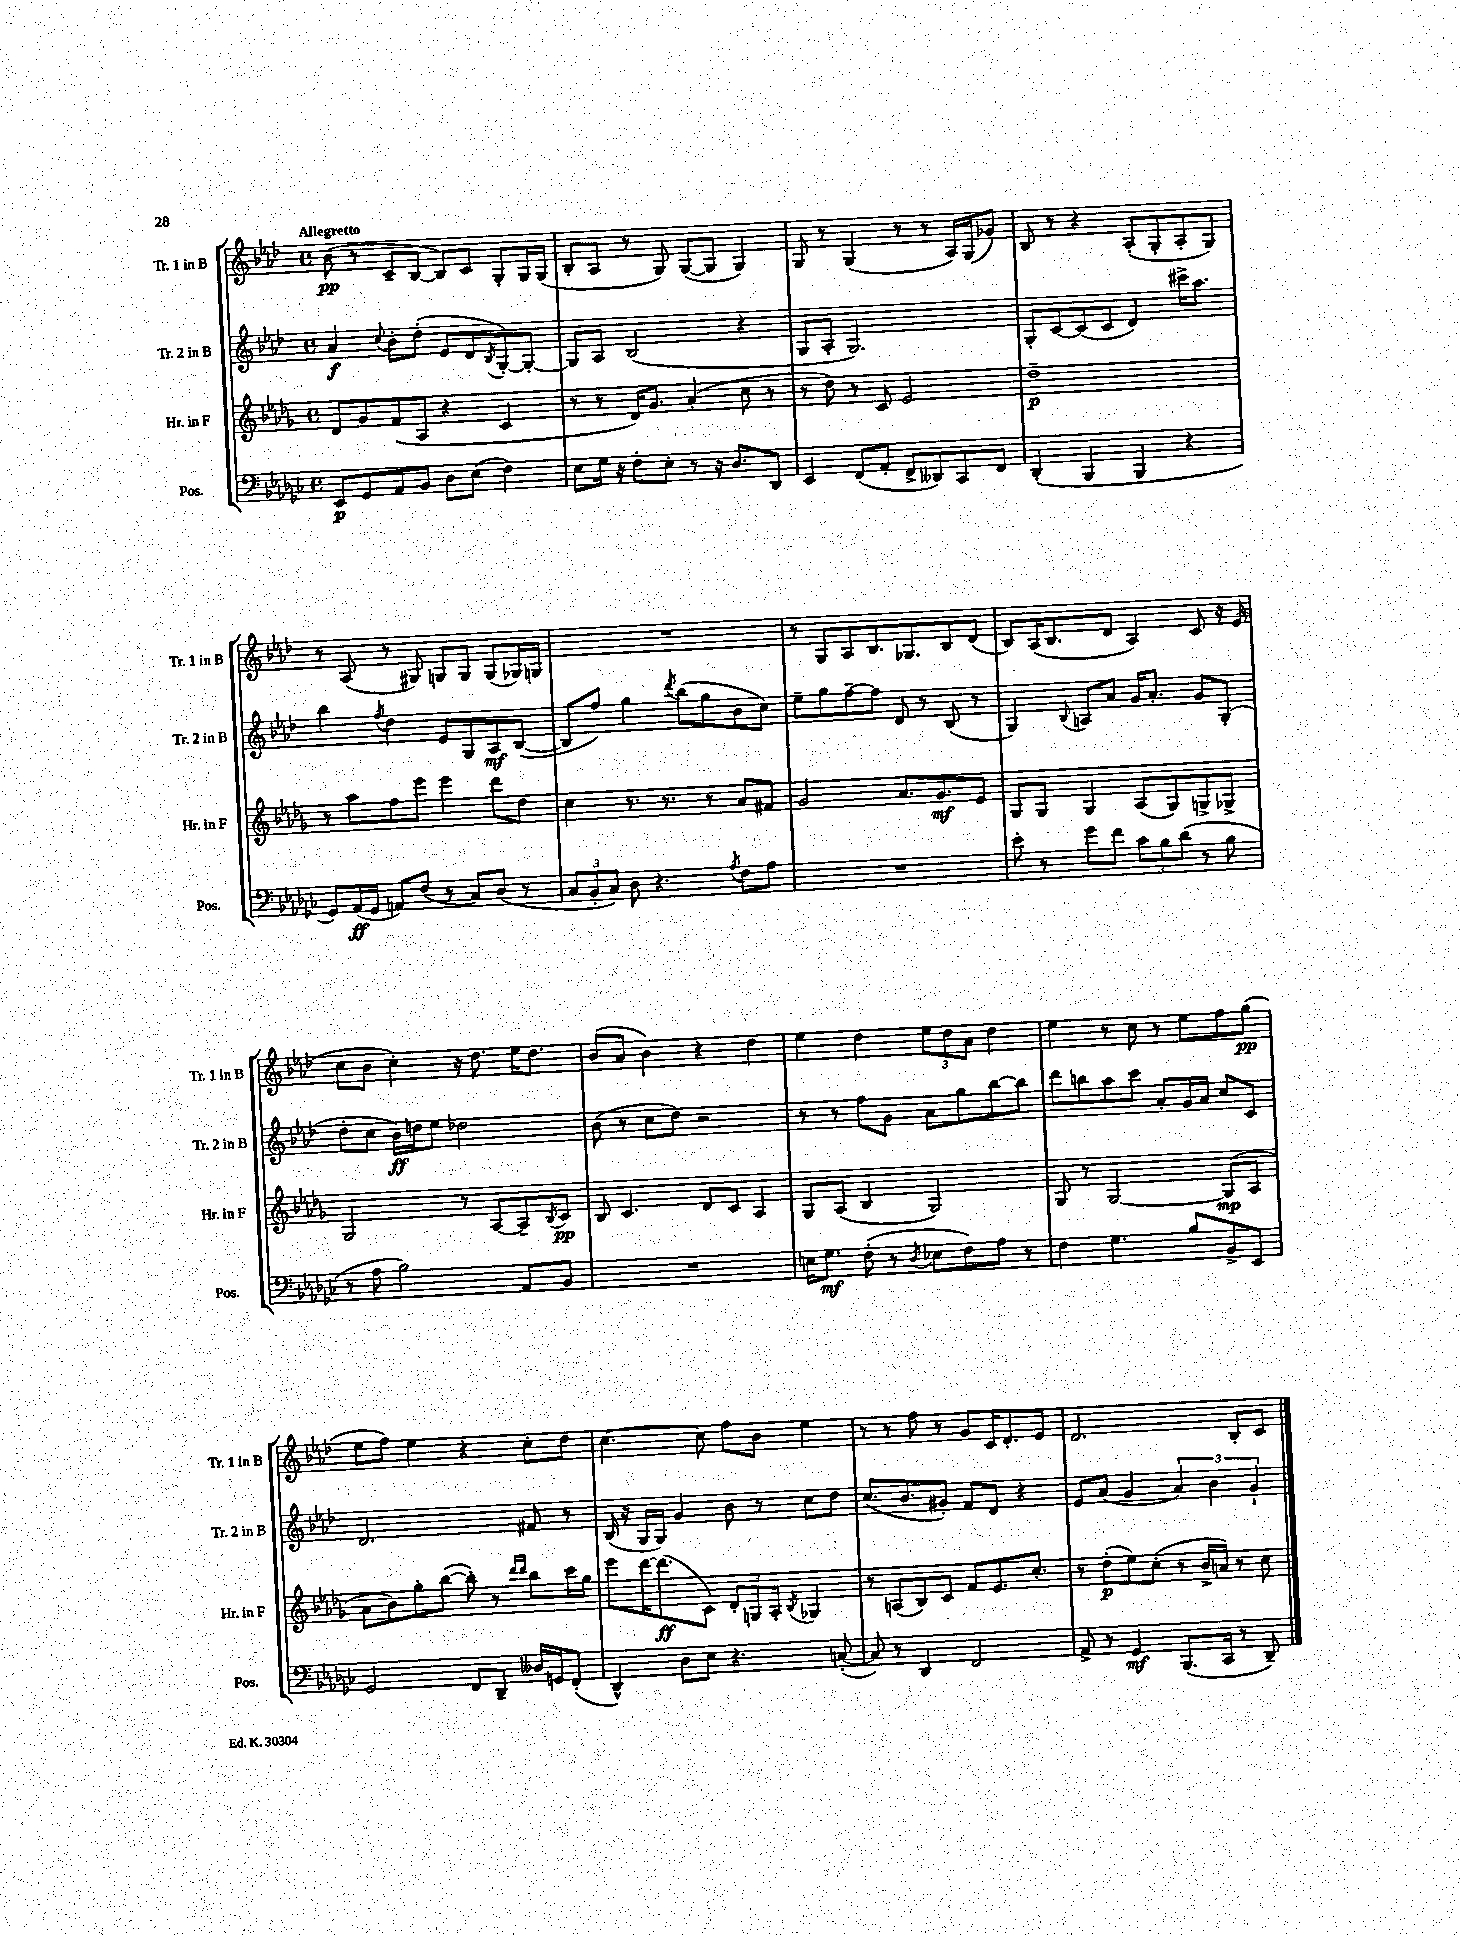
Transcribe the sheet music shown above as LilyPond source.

<<
\new StaffGroup <<
\new Staff = "s0" \with { instrumentName = "Tr. 1 in B" shortInstrumentName = "Tr. 1 in B" } {
    \clef treble \key aes \major \defaultTimeSignature \time 4/4 \tempo "Allegretto"
    bes'8\pp( r8 c'8-- bes8~ bes8) c'8 g8-. g16 g16( |
    bes8-. aes8 r8 g8) g8~( g8 g4) |
    g8 r8 g4( r8 r8 aes16) g16( ges'8) |
    bes8 r8 r4 aes8-.( g8-. aes8-. g8) |
    r8 aes8( r8 gis8) g8 g8 g8( ges16) g16 |
    R1 |
    r8 g8 aes8 bes8. ges8. bes8 des'8( |
    bes8) aes16( bes8. des'8 aes4) c'8 r16 ees'16( |
    c''8 bes'8 c''4-.) r16 des''8. ees''16 des''8. |
    bes'8( aes'8 bes'4) r4 des''4 |
    ees''4 des''4 \tuplet 3/2 { ees''8 des''8 aes'8 } des''4 |
    ees''4 r8 c''8 r8 ees''8 f''8 g''8\pp( |
    ees''8 f''8) ees''4 r4 c''8-. des''8 |
    c''4.~ c''8 f''8 bes'8 ees''4 |
    r8 r8 f''8 r8 g'8 c'16 des'8.-. ees'8 |
    des'2. bes8-. c'8 \bar "|." |
}
\new Staff = "s1" \with { instrumentName = "Tr. 2 in B" shortInstrumentName = "Tr. 2 in B" } {
    \clef treble \key aes \major \defaultTimeSignature \time 4/4
    aes'4\f \appoggiatura { c''8 } bes'8-. des''8-.( ees'8 des'8 \acciaccatura { bes8 } g8~-.) g8~-. |
    g8 aes8 bes2( r4 |
    g8 aes8-. g2.) |
    g8-. c'8~ c'8( c'8 des'4) cis'''16-> aes''8. |
    bes''4 \acciaccatura { f''8 } des''4 ees'8 g8 aes8\mf bes8~( |
    bes8 f''8) g''4 \acciaccatura { des'''8 } bes''8( g''8 bes'8 c''8) |
    ees''8-- g''8 f''8~-- f''8 des'8 r8 bes8( r8 |
    g4) \appoggiatura { bes8 } a8 aes'8 g'16 aes'8.-. g'8 g8-.( |
    des''8-. c''8 bes'16\ff) d''16 ees''8 des''2 |
    bes'8( r8 c''8 des''8) r2 |
    r8 r8 f''8 g'8 aes'8 g''8 bes''8~ bes''8 |
    des'''8 b''8 aes''8 c'''8 aes'8-. g'16 aes'16 c''8 c'8 |
    des'2. fis'8 r8 |
    bes16( r16 g16 g16) g'4 bes'8 r8 c''8 des''8 |
    c''8.( bes'8. gis'8-.) f'8 des'8 r4 |
    ees'8 aes'8( g'4 \tuplet 3/2 { aes'4) bes'4 g'4-! } \bar "|." |
}
\new Staff = "s2" \with { instrumentName = "Hr. in F" shortInstrumentName = "Hr. in F" } {
    \clef treble \key des \major \defaultTimeSignature \time 4/4
    des'8 ges'8 f'8( aes8 r4 c'4 |
    r8 r8 des'16) ges'8. aes'4-.( c''8 r8 |
    r8 des''8) r8 c'8 ees'2 |
    des''1--\p |
    r8 aes''8 f''8 ees'''8 ees'''4 des'''8 des''8 |
    c''4 r8. r8. r8 aes'8 fis'8 |
    ges'2 aes'8. ges'8.\mf ees'8 |
    ges8 ges8 ges4 aes8( ges8) g8-> ges8-> |
    ges2 r8 aes8~ aes8-- \acciaccatura { bes8 } c'8\pp |
    bes8 c'4. des'8 c'8 aes4 |
    ges8 aes8( bes4 ges2) |
    ges8 r8 ges2~ ges8\mp( aes8 |
    aes'8 bes'8) ges''8-. bes''8~( bes''8-.) r8 \grace { des'''16 des'''16 } bes''8 c'''16 ges''16 |
    ees'''8 des'''16~ des'''8.\ff( c'8) \tuplet 3/2 { des'8-. g8 aes8-. } \acciaccatura { bes8 } ges4 |
    r8 a8( bes8) c'8 f'8 ees'8. c''8.-. |
    r8 des''8-.\p( ees''8) c''8-.( r8 bes'16-> a'16) r8 c''8 \bar "|." |
}
\new Staff = "s3" \with { instrumentName = "Pos." shortInstrumentName = "Pos." } {
    \clef bass \key ges \major \defaultTimeSignature \time 4/4
    ees,8\p ges,8 aes,8 bes,8 des8 ees8( f4) |
    ees8 ges16 r16 f8-. ees8-. r8 r16 des8. des,8 |
    ees,4 f,8( aes,8-. f,8-> deses,8) ces,8 f,8 |
    des,4-.( bes,,4 bes,,4 r4 |
    ges,8) aes,16\ff( ges,16 a,8) f8( r8 ces8) des8( r8 |
    \tuplet 3/2 { ces8 bes,8-. ces8) } des8 r4. \acciaccatura { aes8 } f8 aes8 |
    R1 |
    ees'8-. r8 ges'8 f'8 \tuplet 3/2 { ces'8 bes8 des'8( } r8 bes8 |
    r8 aes8 bes2) aes,8 bes,8 |
    R1 |
    e16 ges8.\mf f8-.( r8 \acciaccatura { des8 } ees8 f8) aes8 r8 |
    f4 ges4. bes8 bes,8-> ees,8 |
    ges,2 f,8 des,8-- deses16 g,16 f,8-.( |
    des,4-^) des8 ees8 r4. c8~-.( |
    c8) r8 des,4 f,2 |
    aes,8-> r8 ges,4\mf bes,,8.( ces,16 r8 des,8--) \bar "|." |
}
>>
>>
\layout { \context { \Score \remove "Bar_number_engraver" } }
